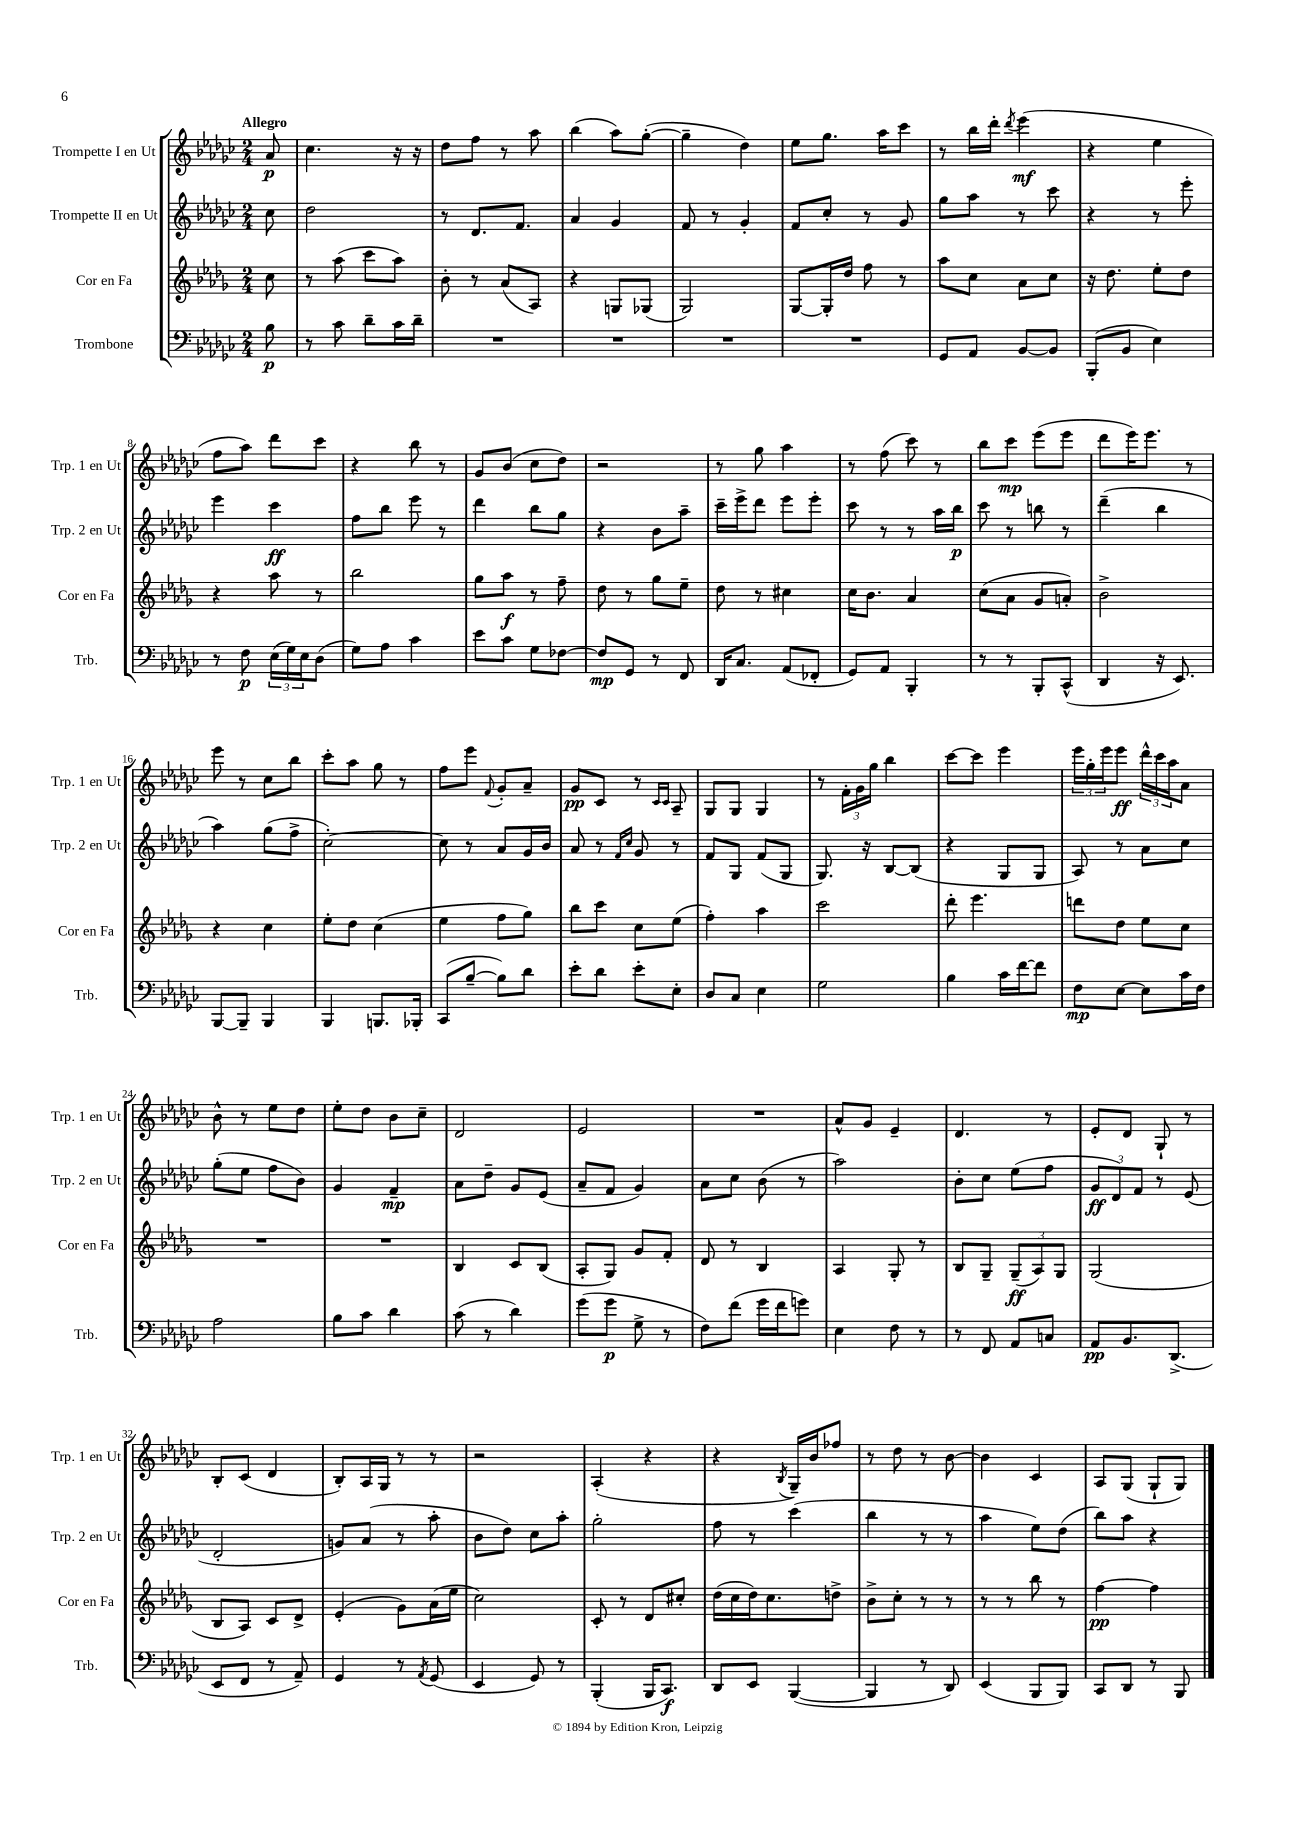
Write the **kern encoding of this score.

**kern	**kern	**kern	**kern
*staff4	*staff3	*staff2	*staff1
*clefF4	*clefG2	*clefG2	*clefG2
*k[b-e-a-d-g-c-]	*k[b-e-a-d-g-]	*k[b-e-a-d-g-c-]	*k[b-e-a-d-g-c-]
*M2/4	*M2/4	*M2/4	*M2/4
8B-	8cc	8cc-	8a-
=	=	=	=
8r	8r	2dd-	4.cc-
8c-	(8aa-	.	.
8d-~	8ccc	.	.
16c-	8aa-)	.	16r
16d-~	.	.	16r
=	=	=	=
2r	8b-'	8r	8dd-
.	8r	8.d-	8ff
.	(8a-	.	8r
.	.	8.f	.
.	8A-)	.	8aa-
=	=	=	=
2r	4r	4a-	(4bb-
.	8G	4g-	8aa-)
.	(8G-	.	([8gg-'
=	=	=	=
2r	2G-)	8f	4gg-~]
.	.	8r	.
.	.	4g-'	4dd-)
=	=	=	=
2r	[8G-	8f	8ee-
.	16G-']	8cc-'	8.gg-
.	16dd-	.	.
.	8ff	8r	.
.	.	.	16aa-
.	8r	8g-	8ccc-
=	=	=	=
8GG-	8aa-	8gg-	8r
8AA-	8cc	8aa-	16bb-
.	.	.	16ddd-'
.	.	.	8qddd-
[8BB-	8a-	8r	(4eee-
8BB-]	8cc	8ccc-	.
=	=	=	=
(8BBB-'	16r	4r	4r
.	8.dd-	.	.
8BB-	.	.	.
4E-)	8ee-'	8r	4ee-
.	8dd-	8eee-'	.
=	=	=	=
8r	4r	4eee-	8ff
8F	.	.	8aa-)
(24E-	8aa-	4ccc-	8ddd-
24G-)	.	.	.
24E-	.	.	.
(8D-	8r	.	8ccc-
=	=	=	=
8G-)	2bb-	8ff	4r
8A-	.	8bb-	.
4c-	.	8eee-	8bb-
.	.	8r	8r
=	=	=	=
8e-	8gg-	4ddd-	8g-
8c-	8aa-	.	(8b-
8G-	8r	8bb-	8cc-
[8F-	8ff~	8gg-	8dd-)
=	=	=	=
8F-]	8dd-	4r	2r
8GG-	8r	.	.
8r	8gg-	8b-	.
8FF	8ee-~	8aa-~	.
=	=	=	=
16DD-	8dd-	16ccc-~	8r
8.C-	.	16eee-^	.
.	8r	8ddd-	8gg-
(8AA-	4cc#	8eee-	4aa-
8FF-'	.	8eee-'	.
=	=	=	=
8GG-)	16cc	8ccc-	8r
.	8.b-	.	.
8AA-	.	8r	(8ff
4BBB-'	4a-	8r	8ccc-)
.	.	16aa-	8r
.	.	16bb-	.
=	=	=	=
8r	(8cc	8ccc-	8bb-
8r	8a-	8r	8ccc-
8BBB-'	8g-	8bb	(8eee-
(8CC-^^	8a')	8r	8eee-
=	=	=	=
4DD-	2b-^	(4ddd-~	8ddd-
.	.	.	16eee-)
.	.	.	8.eee-
16r	.	4bb-	.
8.EE-)	.	.	.
.	.	.	8r
=	=	=	=
[8BBB-	4r	4aa-)	8eee-
8BBB-~]	.	.	8r
4BBB-	4cc	(8gg-	8cc-
.	.	8ff^	8bb-
=	=	=	=
4BBB-	8ee-'	[2cc-')	8ccc-'
.	8dd-	.	8aa-
8.BBB	(4cc	.	8gg-
.	.	.	8r
16BBB-'	.	.	.
=	=	=	=
(8CC-	4ee-	8cc-]	8ff
[8B-~	.	8r	8eee-
.	.	.	8qqf
8B-])	8ff	8a-	8g-'
8d-	8gg-)	16g-	8a-~
.	.	16b-	.
=	=	=	=
8e-'	8bb-	8a-	8g-
8d-	8ccc	8r	8c-
.	.	16qqf	.
.	.	16qqcc-	.
8e-'	8cc	8g-	8r
.	.	.	16qqc-
.	.	.	16qqc-
8E-'	(8ee-	8r	8A-~
=	=	=	=
8D-	4ff')	8f	8G-
8C-	.	8G-	8G-
4E-	4aa-	(8f	4G-
.	.	8G-	.
=	=	=	=
2G-	2ccc	8.G-)	8r
.	.	.	24f'
.	.	.	24g-
.	.	16r	.
.	.	.	24gg-
.	.	[8B-	4bb-
.	.	(8B-]	.
=	=	=	=
4B-	8ddd-'	4r	[8ccc-
.	4.eee-	.	8ccc-]
16c-	.	8G-	4eee-
[16f	.	.	.
8f]	.	8G-	.
=	=	=	=
8F	8ddd	8A-)	24eee-
.	.	.	24gg-'
.	.	.	24eee-
[8E-	8dd-	8r	8eee-
8E-]	8ee-	8a-	24ddd-^^
.	.	.	24ccc-
.	.	.	24aa-
16c-	8cc	8cc-	8a-
16F	.	.	.
=	=	=	=
2A-	2r	(8gg-'	8b-^^
.	.	8ee-	8r
.	.	8ff	8ee-
.	.	8b-)	8dd-
=	=	=	=
8B-	2r	4g-	8ee-'
8c-	.	.	8dd-
4d-	.	4f~	8b-
.	.	.	8cc-~
=	=	=	=
(8c-	4B-	8a-	2d-
8r	.	8dd-~	.
4d-)	8c	8g-	.
.	(8B-	(8e-	.
=	=	=	=
(8g-	8A-'	8a-~	2e-
8g-	8G-)	8f	.
8G-^	8g-	4g-)	.
8r	8f'	.	.
=	=	=	=
8F)	8d-	8a-	2r
(8f	8r	8cc-	.
16g-	4B-	(8b-	.
16f	.	.	.
8g)	.	8r	.
=	=	=	=
4E-	4A-	2aa-)	8a-^^
.	.	.	8g-
8F	8G-'	.	4e-~
8r	8r	.	.
=	=	=	=
8r	8B-	8b-'	4.d-
8FF	8G-~	8cc-	.
8AA-	(12G-~	(8ee-	.
.	12A-)	.	.
8C	.	8ff	8r
.	12G-	.	.
=	=	=	=
8AA-	(2G-	12g-	8e-'
.	.	12d-)	.
8.BB-	.	.	8d-
.	.	12f	.
.	.	8r	8G-`
(8.DD-^	.	.	.
.	.	(8e-	8r
=	=	=	=
8EE-	8B-	2d-'	8B-'
8FF	8A-)	.	(8c-
8r	8c	.	4d-
8AA-~)	8d-^	.	.
=	=	=	=
4GG-	(4e-'	8g)	8B-')
.	.	(8a-	16A-
.	.	.	16G-
8r	8g-)	8r	8r
8qAA-	.	.	.
(8GG-	(16a-	8aa-'	8r
.	16ee-	.	.
=	=	=	=
4EE-	2cc)	8b-	2r
.	.	8dd-)	.
8GG-)	.	8cc-	.
8r	.	8aa-'	.
=	=	=	=
(4BBB-'	8c'	2gg-'	(4A-'
.	8r	.	.
16BBB-	8d-	.	4r
8.CC-)	.	.	.
.	8cc#'	.	.
=	=	=	=
8DD-	(16dd-	8ff	4r
.	16cc	.	.
8EE-	16dd-)	8r	.
.	8.cc	.	.
.	.	.	8qB-
([4BBB-	.	(4ccc-	16G-~)
.	.	.	16b-
.	8dd^	.	8ff-
=	=	=	=
4BBB-]	8b-^	4bb-	8r
.	8cc'	.	8dd-
8r	8r	8r	8r
8DD-)	8r	8r	[8b-
=	=	=	=
(4EE-	8r	4aa-	4b-]
.	8r	.	.
8BBB-	8bb-	8ee-)	4c-
8BBB-)	8r	(8dd-	.
=	=	=	=
8CC-	[4ff	8bb-)	8A-
8DD-	.	8aa-	(8G-
8r	4ff]	4r	8G-`
8BBB-	.	.	8G-)
==	==	==	==
*-	*-	*-	*-
